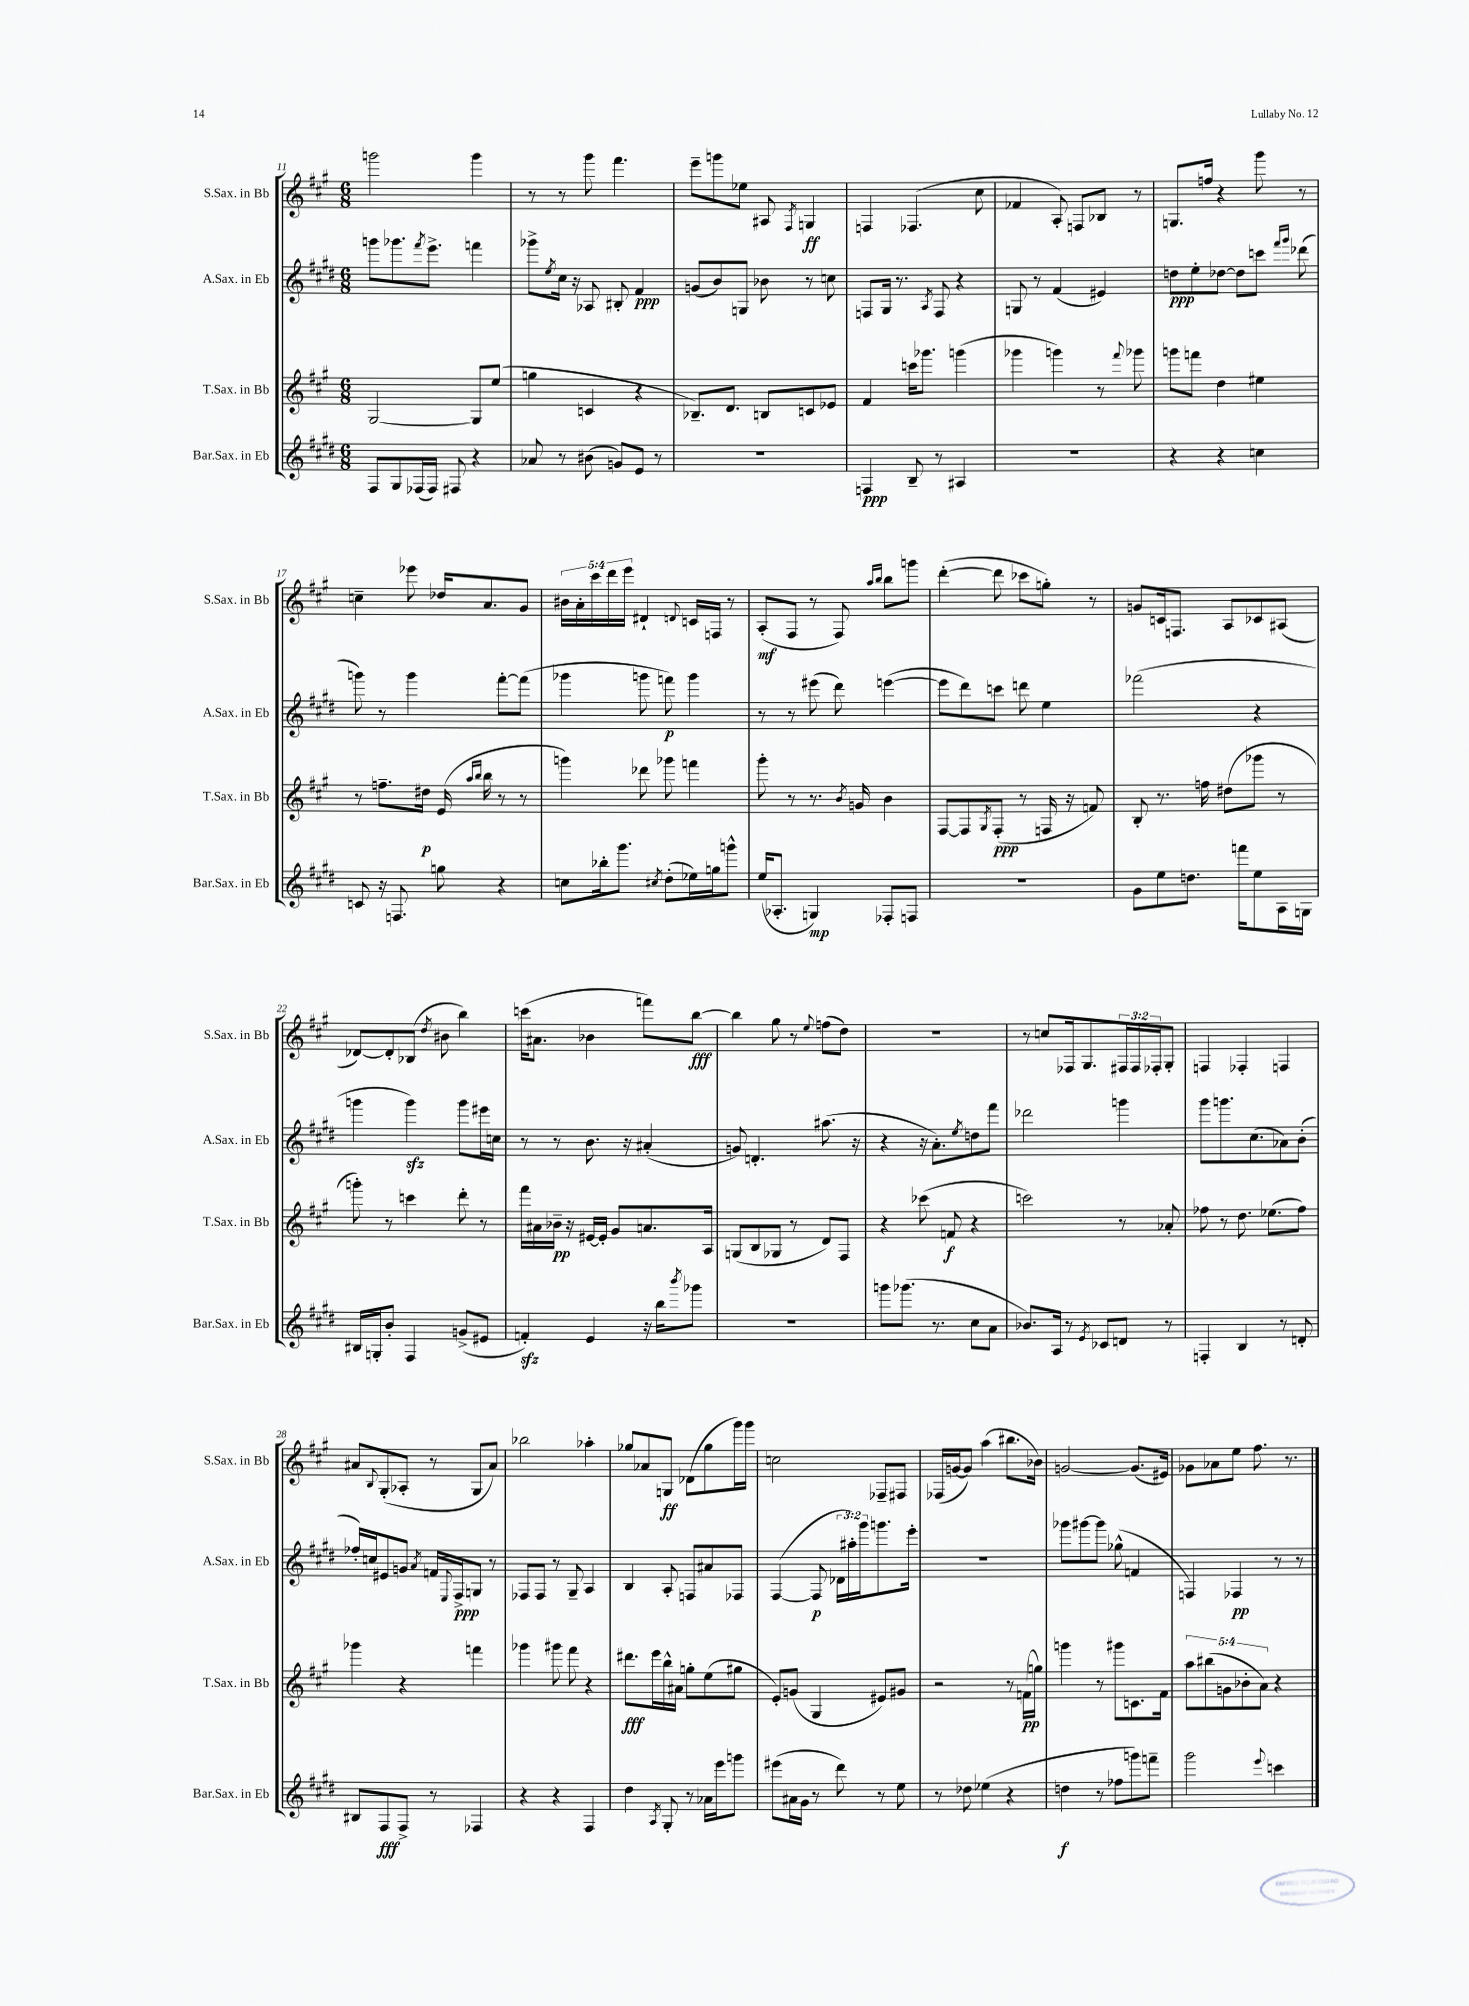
<<
\new StaffGroup <<
\new Staff = "s0" \with { instrumentName = "S.Sax. in Bb" shortInstrumentName = "S.Sax. in Bb" } {
    \clef treble \key a \major \numericTimeSignature \time 6/8 \override Staff.TupletNumber.text = #tuplet-number::calc-fraction-text
    g'''2 g'''4 |
    r8 r8 gis'''8 fis'''4. |
    e'''8-- g'''8 ees''8 ais8 \acciaccatura { fis8 } g4\ff |
    f4 fes4.( cis''8 |
    fes'4 a8-.) f8 bes8 r8 |
    g8. f''16 r4 gis'''8 r8 |
    c''4-- ees'''8 des''16 a'8. gis'8 |
    \tuplet 5/4 { bis'16 a'16-. cis'''16 d'''16 e'''16 } dis'4-! \appoggiatura { d'8 } c'16 f16 r8 |
    a8-.\mf( fis8 r8 fis8) \grace { a''16 b''16 } b''8 g'''8 |
    d'''4~-.( d'''8 ces'''8 g''8-.) r8 |
    g'8 c'16 f8. a8 ces'8 ais8( |
    des'8~) des'8-. bes8( \acciaccatura { d''8 } bis'8 b''4) |
    c'''16( ais'8. bes'4 f'''8) b''8~\fff |
    b''4 gis''8 r8 \appoggiatura { e''8 } f''8( d''8) |
    R2. |
    r8 c''8 fes16 gis8. \tuplet 3/2 { fis16 fis16 fes16-. } gis8-. |
    f4 fes4-. f4 |
    ais'8 \appoggiatura { b8 } gis8-.( aes8-. r8 gis8 ais'8) |
    bes''2 aes''4-. |
    ges''8 aes'8 g8\ff des'8( ges''8 gis'''16) gis'''16 |
    c''2 fes8-- fis8 |
    fes16( g'16~ g'8) a''4( bis''8. bes'16) |
    g'2~ g'8.( eis'16) |
    ges'8 aes'8 e''8 fis''8. r8. \bar "|." |
}
\new Staff = "s1" \with { instrumentName = "A.Sax. in Eb" shortInstrumentName = "A.Sax. in Eb" } {
    \clef treble \key e \major \numericTimeSignature \time 6/8 \override Staff.TupletNumber.text = #tuplet-number::calc-fraction-text
    g'''8 ges'''8. \acciaccatura { fis'''8 } e'''8.-> f'''4 |
    ges'''8-> \acciaccatura { e''8 } cis''16 r16 aes8 bis8-. fis'4\ppp |
    g'8( b'8) g8 bes'8 r8 c''8 |
    f8 gis16 r8. \acciaccatura { a8 } f8 r4 |
    g8 r8 fis'4( eis'4) |
    d''8\ppp e''8-. des''8~ des''8 c'''8 \grace { fis'''16 gis'''16 } des'''8( |
    g'''8) r8 g'''4 fis'''8~-. fis'''8( |
    ges'''4 g'''8 f'''8\p) g'''4 |
    r8 r8 eis'''8( dis'''8) e'''4~( |
    e'''8 dis'''8) c'''8 d'''8 e''4 |
    fes'''2( r4 |
    g'''4 g'''4\sfz) g'''8 eis'''16 c''16 |
    r8 r8 b'8. r16 ais'4-.( |
    g'8) d'4.-. ais''8.( r16 |
    r4 r16 a'8.-.) \acciaccatura { e''8 } d''8 fis'''8 |
    des'''2 g'''4 |
    gis'''8 g'''8. cis''8.( aes'8) b'8-.( |
    fes''16-.) c''16 eis'8 g'8 \acciaccatura { a'8 } f'16 \appoggiatura { e8 } fis16->\ppp g8 r8 |
    fes8 fes8 r8 gis8-- a4 |
    b4 a8-. f8 ais'8 fes8 |
    fis4~( fis8\p \tuplet 3/2 { des'16 ais''16-.) gis'''16 } g'''8. e'''16-. |
    R2. |
    ges'''8 gis'''8~ gis'''8 ges''8-^( f'4 |
    f4) fes4\pp r8 r8 \bar "|." |
}
\new Staff = "s2" \with { instrumentName = "T.Sax. in Bb" shortInstrumentName = "T.Sax. in Bb" } {
    \clef treble \key a \major \numericTimeSignature \time 6/8 \override Staff.TupletNumber.text = #tuplet-number::calc-fraction-text
    gis2~ gis8 e''8( |
    g''4 c'4 r4 |
    bes8.--) d'8. b8 c'8 ees'8 |
    fis'4 c'''16 ges'''8. g'''4( |
    ges'''4 g'''4) r8 \appoggiatura { fis'''8 } ges'''8 |
    g'''8 f'''8 d''4 eis''4 |
    r8 f''8.-- dis''16\p e'16( \grace { a''16 b''16 } b''16 r8 r8 |
    g'''4) des'''8 ges'''8 f'''4 |
    gis'''8-. r8 r8. \acciaccatura { b'8 } g'16 b'4 |
    fis8~ fis8 \acciaccatura { gis8 } fis8-.\ppp( r8 f16 r16 f'8) |
    b8-. r8. f''16 dis''8( ges'''8 r8 |
    g'''8-.) r8 c'''4 d'''8-. r8 |
    fis'''16 ais'16 bes'16--\pp r16 eis'16~ eis'16-. gis'8 a'8. a16 |
    g8( b8 ges8 r8 d'8) fis8 |
    r4 ces'''8( f'8\f r4 |
    c'''2) r8 aes'8-. |
    fes''8 r8 d''8. ees''8.( fes''8) |
    ges'''4 r4 f'''4 |
    ges'''4 gis'''8 fis'''8 r4 |
    dis'''8.\fff e'''16 b''16-^ ais'16 g''8-. e''8( gis''8 |
    e'8-.) g'8( gis4 eis'8) gis'8 |
    r2 r8 f'16\pp( g''16) |
    g'''4 r8 gis'''8 c'8. fis'16 |
    \tuplet 5/4 { a''8 bis''8( g'8 bes'8-. a'8) } r4 \bar "|." |
}
\new Staff = "s3" \with { instrumentName = "Bar.Sax. in Eb" shortInstrumentName = "Bar.Sax. in Eb" } {
    \clef treble \key e \major \numericTimeSignature \time 6/8
    fis8 gis8 fes16( fes16) fis8 r4 |
    aes'8 r8 bis'8( g'8) e'8 r8 |
    R2. |
    f4\ppp b8-- r8 ais4 |
    R2. |
    r4 r4 c''4 |
    c'8 r16 f8. g''8 r4 |
    c''8 bes''16-. gis'''8. \acciaccatura { cis''8 } dis''8-.( ees''16) g''16 g'''8-^ |
    e''16( aes8.-. g4\mp) fes8-. f8 |
    R2. |
    gis'8 e''8 d''8. f'''16 e''8 a16 g16 |
    bis16 g16-. b'8-. fis4 g'8->( eis'8 |
    f'4-.\sfz) e'4 r16 b''16 \acciaccatura { b'''8 } ges'''8 |
    R2. |
    g'''8 ges'''8.( r8. cis''8 a'8 |
    bes'8.) a16 r8 \acciaccatura { e'8 } ces'8 d'8 r8 |
    f4-. b4 r8 d'8-. |
    bis8 fis8\fff fis8-> r8 fes4 |
    r4 r4 fis4 |
    dis''4 \acciaccatura { a8 } gis8-. r8 aes'16 e'''16 g'''8 |
    eis'''8( ais'16 gis'16 r8 dis'''8) r8 e''8 |
    r8 des''8 ees''4( r4 |
    d''4\f r8 fes''8 g'''8) f'''8-- |
    gis'''2 \appoggiatura { e'''8 } c'''4 \bar "|." |
}
>>
>>
\layout { \context { \Score currentBarNumber = #11 } }
